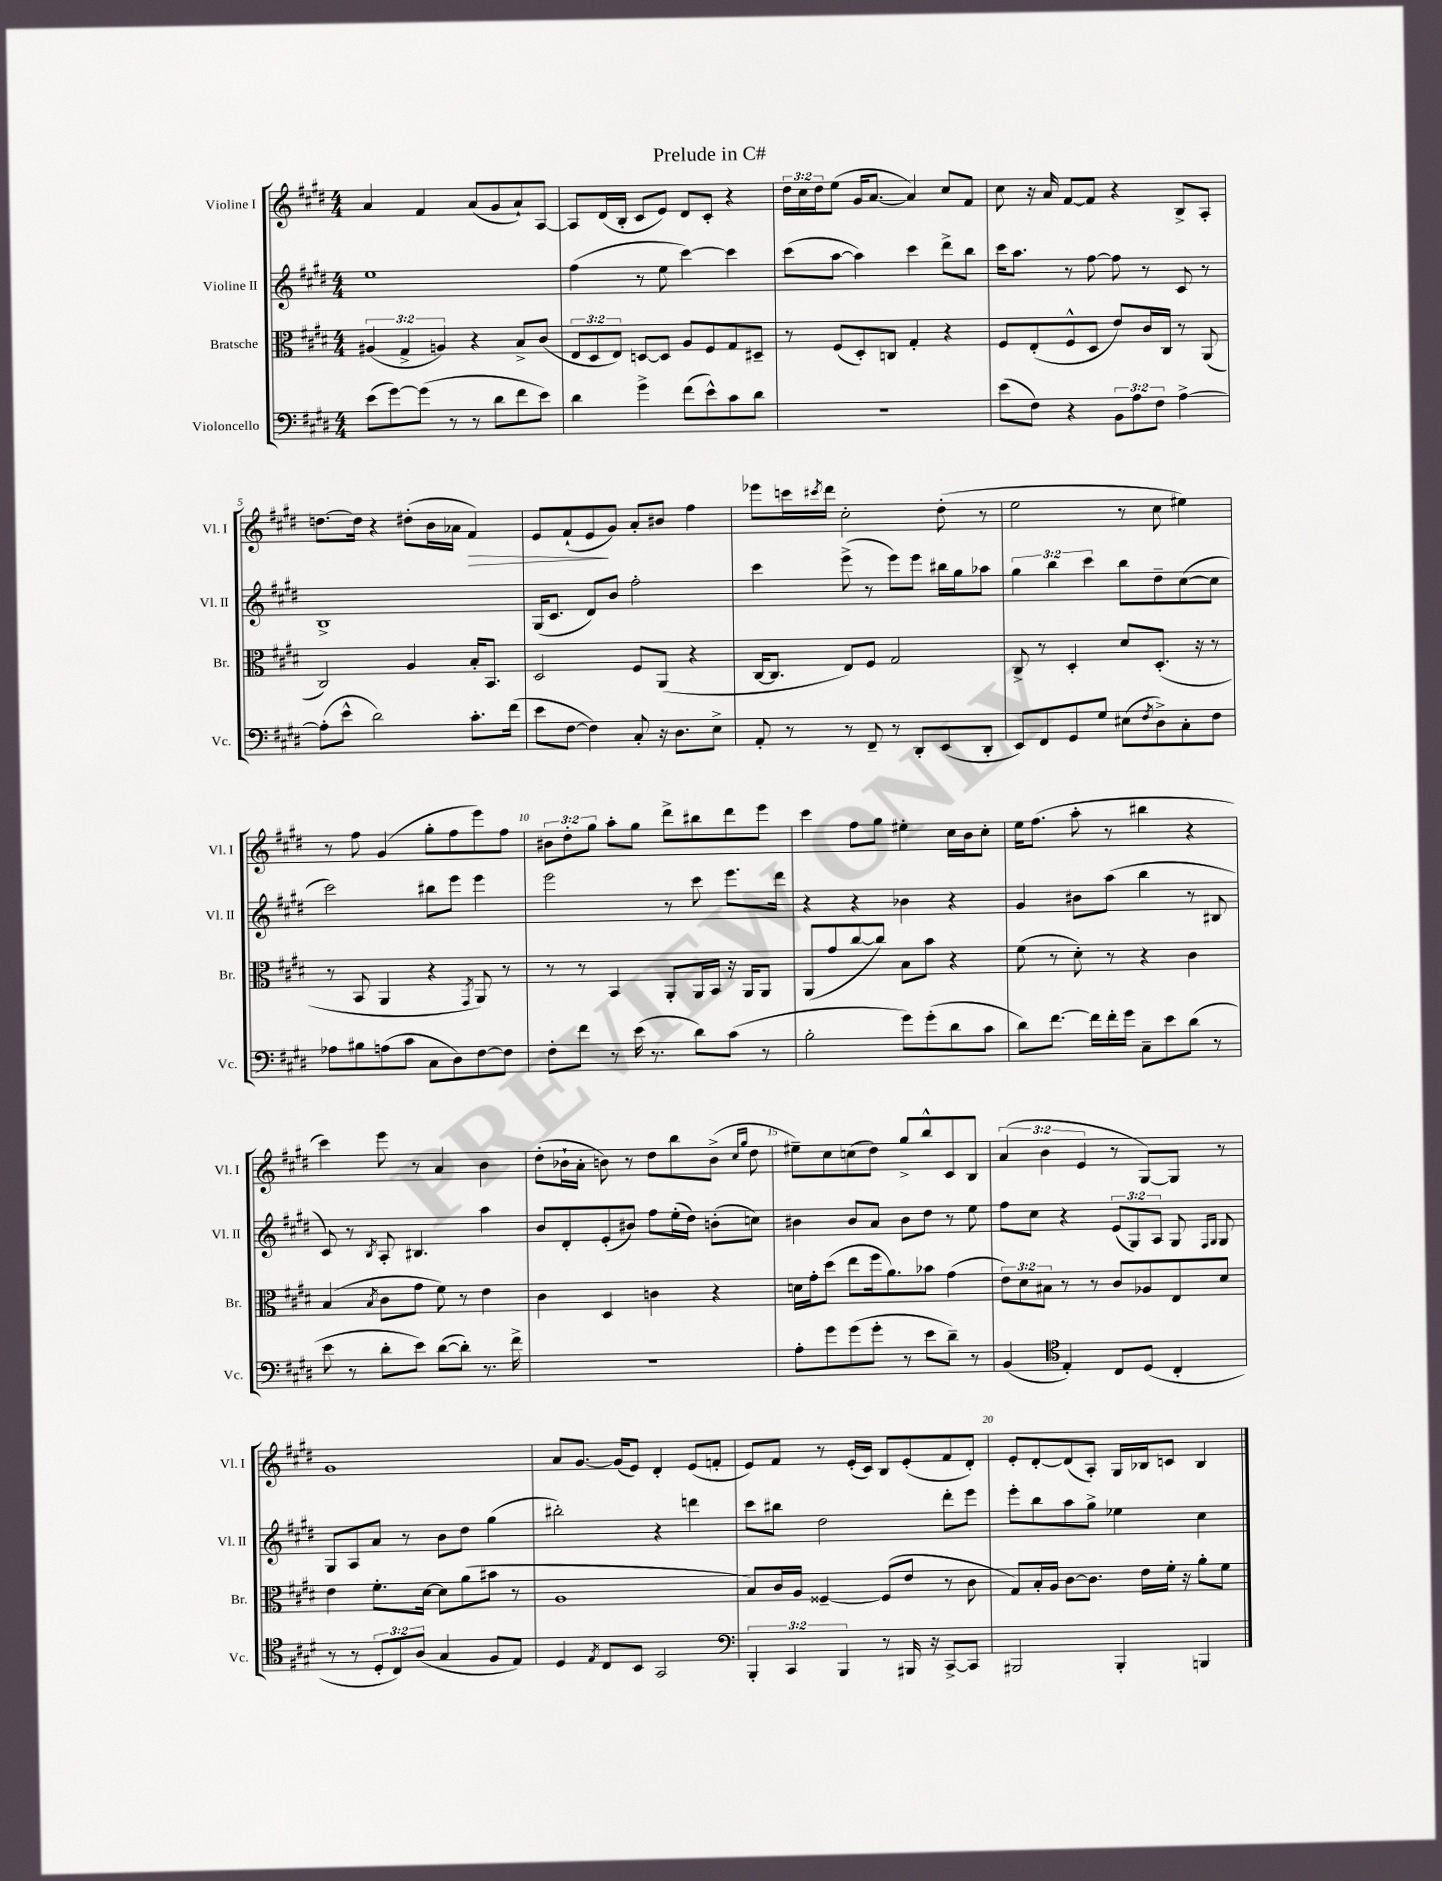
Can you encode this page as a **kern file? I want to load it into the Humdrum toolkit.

**kern	**kern	**kern	**kern	**dynam
*part4	*part3	*part2	*part1	*part1
*staff4	*staff3	*staff2	*staff1	*staff1
*I"Violoncello	*I"Bratsche	*I"Violine II	*I"Violine I	*
*I'Vc.	*I'Br.	*I'Vl. II	*I'Vl. I	*
*clefF4	*clefC3	*clefG2	*clefG2	*
*k[f#c#g#d#]	*k[f#c#g#d#]	*k[f#c#g#d#]	*k[f#c#g#d#]	*
*M4/4	*M4/4	*M4/4	*M4/4	*
=1	=1	=1	=1	=1
(8e\L	(6A#X/	1ee	4a/	.
[8g#\)	.	.	.	.
.	6G#^/	.	.	.
(8g#\J]	.	.	4f#/	.
.	6An/)	.	.	.
8r	.	.	.	.
8r	4r	.	(8a/L	.
8d#\L	.	.	8g#/	.
8f#\	8B^/L	.	8a`/)	.
8e\J)	(8c#/J	.	[8A/J	.
=2	=2	=2	=2	=2
4d#\	12E/L	(4ff#\	8A/L]	.
.	12D#/	.	.	.
.	.	.	(16d#/L	.
.	12E/J)	.	.	.
.	.	.	16B'/JJ	.
4g#^\	[8Dn/L	8r	8c#/L	.
.	8D/J]	8ee\	8e/J)	.
(8f#\L	8A/L	[4ccc#\)	8d#/L	.
8e^^\)	8F#/	.	8c#'/J	.
8c#\	8G#/	4ccc#\]	4r	.
8d#\J	8D#X~/J	.	.	.
=3	=3	=3	=3	=3
1r	8r	(8ccc#\L	24dd#\LL	.
.	.	.	24cc#\	.
.	.	.	24dd#\J	.
.	(8F#/L	[8aa\J	(8ee\J	.
.	8D#'/)	4aa\])	16g#/KL	.
.	.	.	[8.a/J	.
.	8Cn/J	.	.	.
.	4G#'/	4ccc#\	4a/])	.
.	4r	8ddd#^\L	8cc#/L	.
.	.	8bb\J	8f#/J	.
=4	=4	=4	=4	=4
(8e\L	8F#/L	16ccc#\KL	8cc#\	.
.	.	8.aa\J	.	.
8F#\J)	(8E'/	.	16r	.
.	.	.	16a/	.
4r	8F#^^/	8r	[8f#/L	.
.	8D#/J	[8ff#\	8f#/J]	.
12BB\L	8e/L)	8ff#\]	4r	.
12A\	.	.	.	.
.	16c#/L	8r	.	.
12F#\J	.	.	.	.
.	16C#/JJ	.	.	.
[4A^\	8r	8c#/	8B^/L	.
.	(8AA/	8r	8A'/J	.
!!LO:LB:g=z
=5	=5	=5	=5	=5
(8A'\L]	2C#/)	1B^	[8.ddn\L	.
8e^^\J	.	.	.	.
.	.	.	16dd\Jk]	.
2d#\)	.	.	4r	.
.	4A/	.	(8dd#X'\L	.
.	.	.	16b\L	.
.	.	.	16a-X\JJ	.
!	!	!	!	!LO:HP:b
8.c#'\L	16B'/KL	.	4f#/)	>
.	8.BB/J	.	.	.
(16f#\Jk	.	.	.	.
=6	=6	=6	=6	=6
8e\L	2D#/	(16G#/KL	8e/L	.
.	.	8.c#/J	.	.
[8F#\J	.	.	(8f#`/	.
4F#\])	.	8d#/L)	8e/	.
.	.	8b/J	8g#/J)	]
8C#'/	8F#/L	2ff#'\	8a'/L	.
16r	(8AA/J	.	8b#X/J	.
8.D#\L	.	.	.	.
.	4r	.	4ff#\	.
8E^\J	.	.	.	.
=7	=7	=7	=7	=7
8AA'/	[16C#/KL	4ccc#\	8eee-X\L	.
.	8.C#/J]	.	.	.
8r	.	.	16cccn\L	.
.	.	.	8qccc#X/	.
.	.	.	16ddd#\JJ	.
8r	8E/L)	(8eee^\	2cc#'\	.
8FF#~/	8F#/J	8r	.	.
8r	2G#/	8eee\L)	.	.
8DD#'/L	.	8eee\J	.	.
(8EE/	.	16bb#X\LL	(8dd#'\	.
.	.	16gg#\J	.	.
8DD#'/J	.	8aa-X\J	8r	.
=8	=8	=8	=8	=8
8EE/L)	8C#^/	6gg#\	2ee\	.
8FF#/	8r	.	.	.
.	.	6bb\	.	.
8GG#/	4D#'/	.	.	.
.	.	6ccc#\	.	.
8G#/J	.	.	.	.
(8E#X\L	8d#/L	8bb\L	8r	.
8qF#/	.	.	.	.
8D#^\)	(8.D#'/J	8dd#~\	8cc#\	.
8C#'\	.	([8cc#\	4ee#X\)	.
.	16r	.	.	.
8F#\J	8r	8cc#\J]	.	.
!!LO:LB:g=z
=9	=9	=9	=9	=9
8A-X\L	8r	2ccc#\)	8r	.
8B#X\	8BB/	.	8ff#\	.
(8An\	4AA/	.	(4g#/	.
8c#\J	.	.	.	.
8C#\L	4r	8bb#X\L	8gg#'\L	.
8D#\)	.	8eee\J	8ff#\	.
.	8qGG#/	.	.	.
[8F#\	8AA/)	4eee\	8eee\)	.
8F#\J]	8r	.	8ff#\J	.
=10	=10	=10	=10	=10
8F#'\L	8r	2eee\	12b#X\L	.
.	.	.	12dd#'\	.
8f#\J	8r	.	.	.
.	.	.	12gg#\J	.
8r	4BB/	.	8aa'\L	.
(16e\	.	.	8gg#\J	.
8.r	.	.	.	.
.	8AA'/L	8r	8ddd#^\L	.
8d#\L)	16AA/L	8ccc#\	8bb#X\	.
.	16BB/JJ	.	.	.
(8c#\J	16r	8.eee\L	8ddd#\	.
.	16AA/KL	.	.	.
8r	8AA/J	.	8eee\J	.
.	.	16ddd#\Jk	.	.
=11	=11	=11	=11	=11
2B'\	(8AA/L	4r	4ccc#\	.
.	8g#/	.	.	.
.	[8cc#/	4r	8ff#\L	.
.	8cc#/J])	.	8gg#\J	.
8g#\L)	8B\L	4b-X\	4ee#X'\	.
(8g#'\	8b\J	.	.	.
8d#\	4r	4r	16cc#\LL	.
.	.	.	16b\J	.
8c#\J	.	.	8cc#'\J	.
=12	=12	=12	=12	=12
8d#\L)	(8f#\	4g#/	16ee\KL	.
.	.	.	(8.ff#\J	.
[8.f#\J	8r	.	.	.
.	8d#'\)	8b#X\L	8aa'\	.
16f#\LL]	.	.	.	.
16f#'\	8r	(8aa\J	8r	.
16g#\JJ	.	.	.	.
8C#~\L	4r	4bb\	4bb#X\	.
8e\	.	.	.	.
(8d#\J	4c#\	8r	4r	.
8r	.	8B#X/	.	.
!!LO:LB:g=z
=13	=13	=13	=13	=13
8e\	(4B/	8c#/)	4ccc#\)	.
8r	.	8r	.	.
.	8qB/	8qB/	.	.
8d#'\L	8c#\L	8A'/	8eee\	.
8e\J)	8g#\J	4.B#X/	8r	.
([8d#\L	8f#\)	.	4a/	.
8d#'\J])	8r	.	.	.
8.r	4e\	4aa\	4b\	.
16f#^\	.	.	.	.
=14	=14	=14	=14	=14
1r	4c#\	8b/L	(8dd#'\L	.
.	.	8d#'/	16b-X`\L	.
.	.	.	16a'\JJ	.
.	4D#/	(8e'/	8bn\)	.
.	.	8b#X/J)	8r	.
.	4cn\	8ff#\L	8dd#\L	.
.	.	(16ee'\L	8bb\	.
.	.	16dd#\JJ)	.	.
.	4r	(8bn'\L	(8b^\J	.
.	.	.	16qqcc#/LL	.
.	.	.	16qqgg#/JJ	.
.	.	8ccn\J)	8dd#\	.
=15	=15	=15	=15	=15
8A'\L	16dn\LL	4b#X\	8ee#X~\L)	.
.	16g#'\J	.	.	.
8g#\	(8dd#\J	.	8cc#\	.
(8g#\	8ee\L	8b#/L	(8ccn\	.
8g#'\J	16ff#\k	8a/J	8dd#\J)	.
.	8.a\)	.	.	.
8r	.	8b#\L	8gg#^/L	.
8e\L	8b-X\J	8dd#\J	8bb^^/	.
8d#~\J)	(4g#\	8r	8c#/	.
8r	.	8ee\	8B/J	.
=16	=16	=16	=16	=16
(4BB/	12e\L)	8ff#\L	(6a/	.
.	12d#\	.	.	.
.	.	8cc#\J	.	.
.	12B#X\J	.	6b\	.
*clefC4	*	*	*	*
4E'/)	8r	4r	.	.
.	.	.	6e/	.
.	8r	.	.	.
8C#/L	8c#/L	(12e/L	8r	.
.	.	12G#/)	.	.
(8D#/J	8A-X/	.	[8G#/L)	.
.	.	12A/J	.	.
4C#'/	8E/	8G#/	8G#/J]	.
.	.	16qqF#/LL	.	.
.	.	16qqG#/JJ	.	.
.	8d#/J	8G#/	8r	.
!!LO:LB:g=z
=17	=17	=17	=17	=17
8r	4e\	8G#/L	1g#	.
8r	.	8A/	.	.
12D#'/L	8.f#'\L	8a/J	.	.
12C#/)	.	.	.	.
.	.	8r	.	.
(12A/J	.	.	.	.
.	[16d#\Jk	.	.	.
4G#/	8d#\L]	8b\L	.	.
.	(8a\	8dd#\J	.	.
8F#/L	8b#X\J	(4gg#\	.	.
8E/J)	8r	.	.	.
=18	=18	=18	=18	=18
4D#/	1A	2bb#X'\)	8a/L	.
.	.	.	[8.g#/J	.
8qE/	.	.	.	.
8C#/L	.	.	.	.
.	.	.	(16g#/KL]	.
8BB/J	.	.	8e/J)	.
2GG#/	.	4r	4d#'/	.
.	.	4dddn\	(8e/L	.
.	.	.	8fn'/J	.
=19	=19	=19	=19	=19
*clefF4	*	*	*	*
6BBB'/	8B/L)	8ccc#\L	8e/L)	.
.	16c#/L	8bb#X\J	8f#/J	.
6CC#/	.	.	.	.
.	16A/JJ	.	.	.
.	[4F##X~/	2dd#\	8r	.
6BBB/	.	.	.	.
.	.	.	(16e'/LL	.
.	.	.	16c#/JJ)	.
8r	(8F##/L]	.	8B/L	.
16BBB#X/	8e/J	.	(8e'/	.
16r	.	.	.	.
[8CC#^/L	8r	8ddd#'\L	8f#/	.
8CC#/J]	8c#\	8eee\J	8d#'/J)	.
=20	=20	=20	=20	=20
2BBB#X/	8G#/L)	8eee'\L	8e'/L	.
.	16B'/L	8bb\	[8d#'/	.
.	16A/JJ	.	.	.
.	[8c#\L	8aa\	(8d#/]	.
.	8.c#\J]	8gg#^\J	8A'/J)	.
4BBB#'/	.	4ee-X\	16G#/LL	.
.	16e\LL	.	16B-X/J	.
.	16f#'\JJ	.	8cn/J	.
.	16r	.	.	.
4BBBn/	8a'\L	4cc#\	4B-/	.
.	8f#\J	.	.	.
==	==	==	==	==
*-	*-	*-	*-	*-
